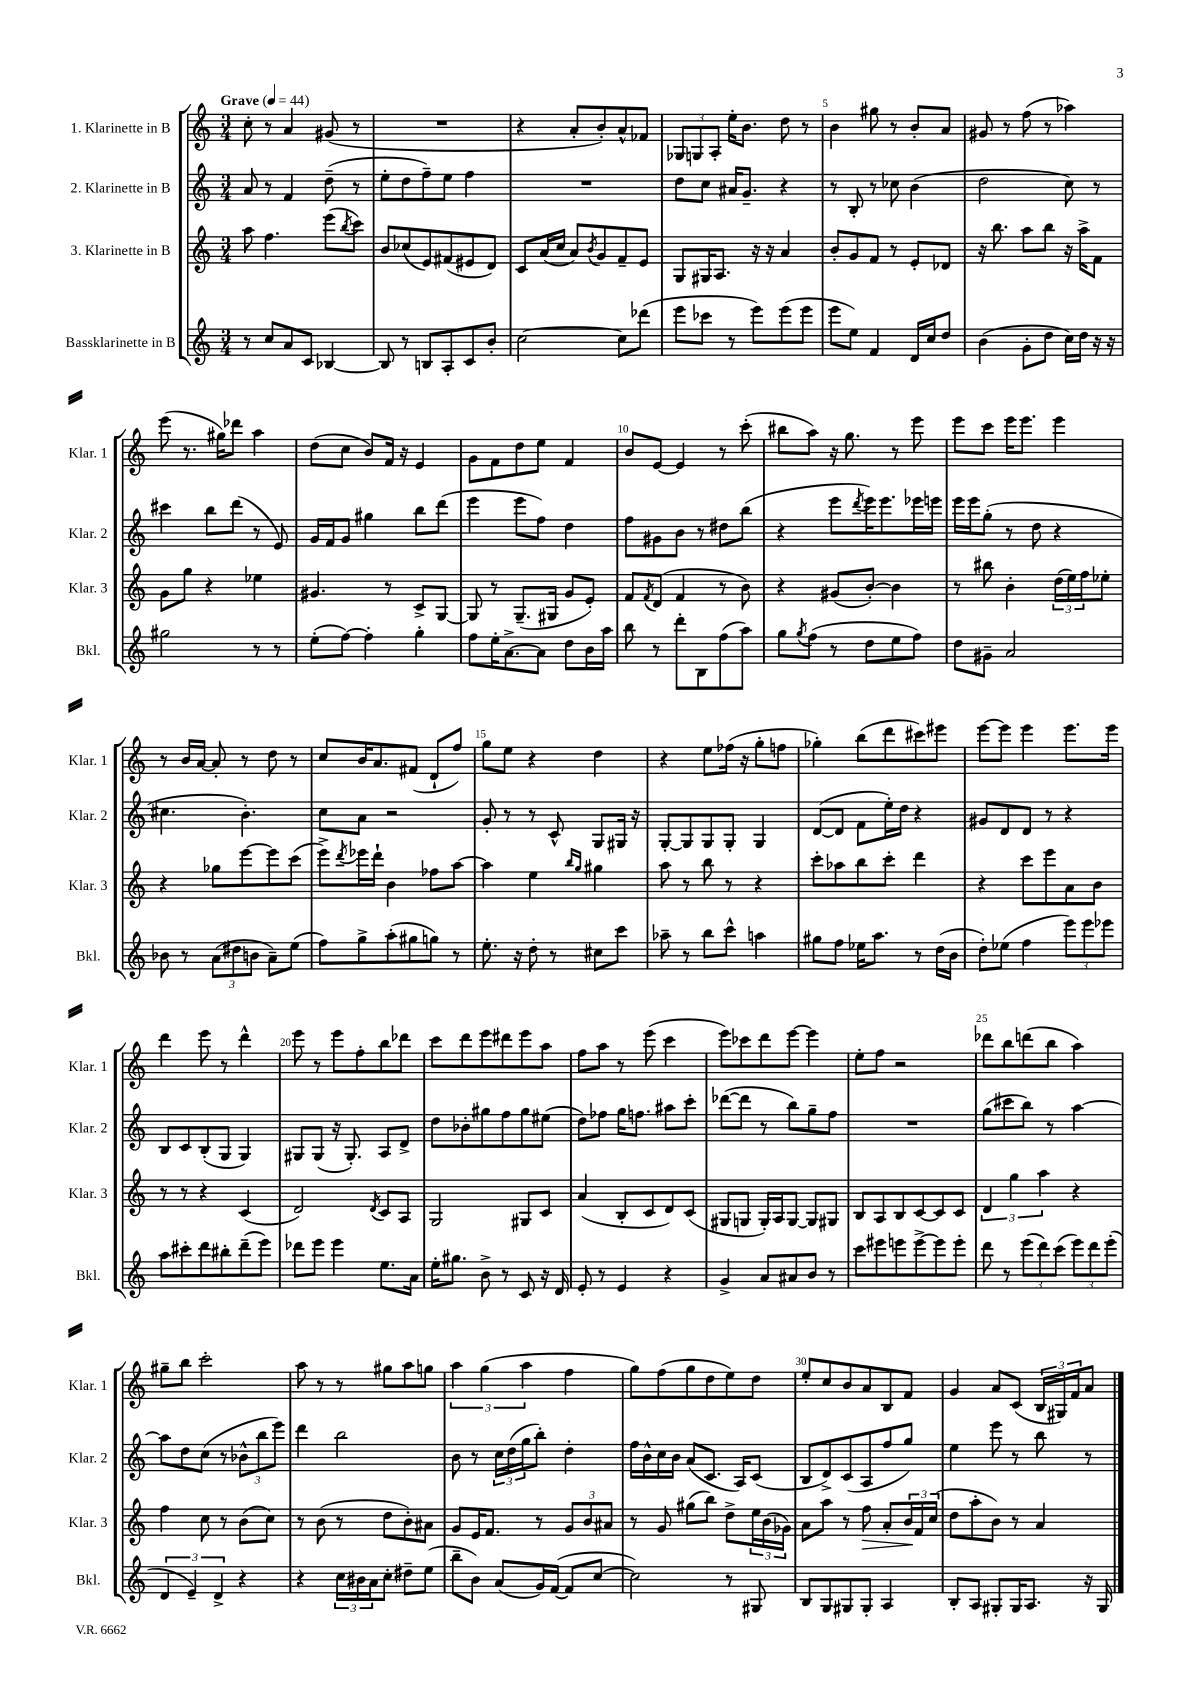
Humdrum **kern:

**kern	**kern	**dynam	**kern	**kern
*part4	*part3	*part3	*part2	*part1
*staff4	*staff3	*staff3	*staff2	*staff1
*I"Bassklarinette in B	*I"3. Klarinette in B	*	*I"2. Klarinette in B	*I"1. Klarinette in B
*I'Bkl.	*I'Klar. 3	*	*I'Klar. 2	*I'Klar. 1
*clefG2	*clefG2	*	*clefG2	*clefG2
*k[]	*k[]	*	*k[]	*k[]
*M3/4	*M3/4	*	*M3/4	*M3/4
*MM44	*MM44	*	*MM44	*MM44
=1	=1	=1	=1	=1
!	!	!	!	!LO:TX:a:B:t=Grave
8r	8aa\	.	8a/	8cc'\
8cc/L	4.ff\	.	8r	8r
8a/	.	.	4f/	4a/
8c/J	.	.	.	.
[4B-X/	(8eee\L	.	(8dd~\	(8g#X/
.	8qbb/	.	.	.
.	8ccc\J)	.	8r	8r
=2	=2	=2	=2	=2
8B-/]	8b/L	.	8ee'\L	2.r
8r	(8cc-X/	.	8dd\	.
8Bn/L	8e/)	.	8ff~\)	.
8A'/	(8f#X/	.	8ee\J	.
8c/	8e#X/	.	4ff\	.
8b'/J	8d/J)	.	.	.
=3	=3	=3	=3	=3
[2cc\	8c/L	.	2.r	4r
.	(16a/L	.	.	.
.	16cc/JJ	.	.	.
.	8a/L)	.	.	8a'/L
.	8qb/	.	.	.
.	8g/	.	.	8b'/)
8cc\L]	8f~/	.	.	8a^^/
(8ddd-X\J	8e/J	.	.	8f-X/J
=4	=4	=4	=4	=4
8eee\L	8G/L	.	8dd\L	12G-X/L
.	.	.	.	12Gn/
8ccc-X\J	16G#X/K	.	8cc\J	.
.	.	.	.	12A'/J
.	8.A/J	.	.	.
8r	.	.	16a#X/KL	16ee'\KL
.	.	.	8.g~/J	8.b\J
8eee\L)	16r	.	.	.
.	16r	.	.	.
(8eee\	4a/	.	4r	8dd\
8eee\J	.	.	.	8r
=5	=5	=5	=5	=5
8eee\L	8b'/L	.	8r	4b\
8ee\J)	8g/	.	8B'/	.
4f/	8f/J	.	8r	8gg#X\
.	8r	.	8cc-X\	8r
16d/LL	8e'/L	.	(4b\	8b'/L
16cc/J	.	.	.	.
8dd/J	8d-X/J	.	.	8a/J
=6	=6	=6	=6	=6
(4b\	16r	.	2dd\	8g#X/
.	8.bb\	.	.	.
.	.	.	.	8r
8g'\L	8aa\L	.	.	(8ff\
8dd\J	8bb\J	.	.	8r
16cc\LL)	16r	.	8cc\)	4aa-X\)
16dd\JJ	16aa^\KL	.	.	.
16r	8f\J	.	8r	.
16r	.	.	.	.
!!LO:LB:g=z
=7	=7	=7	=7	=7
2gg#X\	8g\L	.	4ccc#X\	(8eee\
.	8gg\J	.	.	8.r
.	4r	.	8bb\L	.
.	.	.	.	16gg#X\KL)
.	.	.	(8ddd\J	8ddd-X\J
8r	4ee-X\	.	8r	4aa\
8r	.	.	8e/)	.
=8	=8	=8	=8	=8
(8ee'\L	4.g#X/	.	16g/LL	(8dd\L
.	.	.	16f/J	.
[8ff\J)	.	.	8g/J	8cc\J
4ff'\]	.	.	4gg#X\	8b/L)
.	8r	.	.	16f/Jk
.	.	.	.	16r
4gg'\	8c^/L	.	8bb\L	4e/
.	[8G/J	.	(8ddd\J	.
=9	=9	=9	=9	=9
8ff\L	8G/]	.	4eee\	8g\L
16ee'\K	8r	.	.	8f\
[8.a^\	.	.	.	.
.	(8.G~/L	.	8eee\L	8dd\
8a\J]	.	.	8ff\J)	8ee\J
.	16G#X/Jk	.	.	.
8dd\L	8g/L	.	4dd\	4f/
16b\L	8e'/J)	.	.	.
16aa\JJ	.	.	.	.
=10	=10	=10	=10	=10
8bb\	8f/L	.	8ff\L	8b/L
.	8qf/	.	.	.
8r	(8d/J	.	8g#X\	[8e/J
8ddd'\L	4f/	.	8b\J	4e/]
8B\	.	.	8r	.
(8ff\	8r	.	8dd#X\L	8r
8aa\J)	8b\)	.	(8bb\J	(8ccc'\
=11	=11	=11	=11	=11
8gg\L	4r	.	4r	8bb#X\L
8qgg/	.	.	.	.
(8ff\J	.	.	.	8aa\J)
8r	(8g#X/L	.	8eee\L	16r
.	.	.	.	8.gg\
.	.	.	8qddd/	.
8dd\L	[8b'/J)	.	16eee\K)	.
.	.	.	8.eee\	.
8ee\	4b\]	.	.	8r
8ff\J)	.	.	16eee-X\L	8eee\
.	.	.	16eeen\JJ	.
=12	=12	=12	=12	=12
8dd\L	8r	.	16eee\LL	8eee\L
.	.	.	16eee\J	.
8g#X~\J	8bb#X\	.	(8gg'\J	8ccc\J
2a/	4b'\	.	8r	16eee\KL
.	.	.	.	8.eee\J
.	.	.	8dd\	.
.	(24dd\LL	.	4r	4eee\
.	24ee\)	.	.	.
.	24ff\J	.	.	.
.	8ee-X'\J	.	.	.
!!LO:LB:g=z
=13	=13	=13	=13	=13
8b-X\	4r	.	4.cc#X\	8r
8r	.	.	.	16b/LL
.	.	.	.	[16a/JJ
(12a\L	8gg-X\L	.	.	8a'/]
12dd#X\	.	.	.	.
.	[8eee\	.	4.b'\)	8r
12bn\J	.	.	.	.
8a~\L)	8eee\]	.	.	8dd\
(8ee\J	(8ccc\J	.	.	8r
=14	=14	=14	=14	=14
8ff\L)	8eee^\L)	.	8cc\L	8cc/L
.	8qddd/	.	.	.
8gg^\	16eee-X\L	.	8a\J	16b/K
.	16ddd`\JJ	.	.	8.a/
(8aa'\	4b\	.	2r	.
8gg#X\	.	.	.	(8f#X/J
8ggn\J)	8ff-X\L	.	.	8d`/L
8r	[8aa\J	.	.	8ff/J)
=15	=15	=15	=15	=15
8.ee'\	4aa\]	.	8g'/	8gg\L
.	.	.	8r	8ee\J
16r	.	.	.	.
8dd'\	4ee\	.	8r	4r
8r	.	.	8c^^/	.
.	16qqbb/LL	.	.	.
.	16qqgg/JJ	.	.	.
8cc#X\L	4gg#X\	.	8G/L	4dd\
8ccc\J	.	.	16G#X/Jk	.
.	.	.	16r	.
=16	=16	=16	=16	=16
8aa-X~\	8aa\	.	[8G'/L	4r
8r	8r	.	8G/]	.
8bb\L	8bb\	.	8G/	8ee\L
8ccc^^\J	8r	.	8G'/J	(16ff-X\Jk
.	.	.	.	16r
4aan\	4r	.	4G/	8gg'\L
.	.	.	.	8ffn\J
=17	=17	=17	=17	=17
8gg#X\L	8ccc'\L	.	([8d/L	4gg-X'\)
8ff\J	8aa-X\	.	8d/J]	.
16ee-X\KL	8bb\	.	8f\L	(8bb\L
8.aa\J	.	.	.	.
.	8ccc'\J	.	16ee'\L)	8ddd\
.	.	.	16dd\JJ	.
8r	4ddd\	.	4r	8ccc#X\)
(16dd\LL	.	.	.	8eee#X\J
16b\JJ	.	.	.	.
=18	=18	=18	=18	=18
8dd'\L)	4r	.	8g#X/L	[8eee\L
(8ee-X\J	.	.	8d/	8eee\J]
4ff\	8ccc\L	.	8d/J	4eee\
.	8eee\	.	8r	.
12eee\L)	8a\	.	4r	8.eee\L
12eee\	.	.	.	.
.	8b\J	.	.	.
12eee-X\J	.	.	.	.
.	.	.	.	16eee\Jk
!!LO:LB:g=z
=19	=19	=19	=19	=19
8aa\L	8r	.	8B/L	4ddd\
8ccc#X'\	8r	.	8c/	.
8ddd\	4r	.	(8B'/	8eee\
8bb#X'\	.	.	8G/J	8r
(8ddd~\	(4c/	.	4G/)	4ddd^^\
8eee\J)	.	.	.	.
=20	=20	=20	=20	=20
8ddd-X\L	2d/)	.	8G#X/L	8eee\
8eee\J	.	.	(8G#/J	8r
4eee\	.	.	16r	8eee\L
.	.	.	8.G#'/)	.
.	.	.	.	8ff'\
.	8qd/	.	.	.
8.ee\L	8c/L	.	8A/L	8bb\
.	8A/J	.	8d^/J	8ddd-X\J
16a\Jk	.	.	.	.
=21	=21	=21	=21	=21
16ee'\KL	2G/	.	8dd\L	8ccc\L
8.gg#X\J	.	.	.	.
.	.	.	8b-X'\	8ddd\
8b^\	.	.	8gg#X\	8eee\
8r	.	.	8ff\	8ddd#X\
8c/	8G#X/L	.	8gg#\	8eee\
16r	8c/J	.	(8ee#X\J	8aa\J
16d/	.	.	.	.
=22	=22	=22	=22	=22
8e'/	(4a/	.	8dd\L)	8ff\L
8r	.	.	8ff-X\J	8aa\J
4e/	8B'/L	.	16gg\KL	8r
.	.	.	8.ffn\J	.
.	8c/	.	.	(8eee\
4r	8d/)	.	8aa#X\L	4ccc\
.	(8c/J	.	8ccc'\J	.
=23	=23	=23	=23	=23
4g^/	8G#X/L	.	([8ddd-X\L	8eee\L)
.	8Gn/J	.	8ddd-\J]	8ccc-X\
8a/L	16G'/LL)	.	8r	8ddd\
.	16A/J	.	.	.
8a#X/	[8G/J	.	8bb\L)	[8eee\J
8b/J	8G/L]	.	8gg~\	4eee\]
8r	8G#X/J	.	8ff\J	.
=24	=24	=24	=24	=24
8ccc\L	8B/L	.	2.r	8ee'\L
8eee#X\	8A/	.	.	8ff\J
8eeen\	8B/	.	.	2r
[8eee^\	[8c/	.	.	.
8eee\]	8c/]	.	.	.
8eee'\J	8c/J	.	.	.
=25	=25	=25	=25	=25
8ddd\	6d/	.	(8gg\L	8ddd-X\L
8r	.	.	8ccc#X\	8bb\
.	6gg\	.	.	.
(12eee\L	.	.	8bb\J)	(8dddn\
12ddd\)	6aa\	.	.	.
.	.	.	8r	8bb\J
(12ccc\J	.	.	.	.
12eee\L)	4r	.	[4aa\	4aa\)
12ddd\	.	.	.	.
(12eee'\J	.	.	.	.
!!LO:LB:g=z
=26	=26	=26	=26	=26
6d/	4ff\	.	8aa\L]	8gg#X~\L
.	.	.	8dd\	8bb\J
6e~/)	.	.	.	.
.	8cc\	.	(8cc\J	2ccc'\
6d^/	.	.	.	.
.	8r	.	8r	.
4r	(8b\L	.	12b-X^^\L	.
.	.	.	12bb\	.
.	8cc\J)	.	.	.
.	.	.	12eee\J)	.
=27	=27	=27	=27	=27
4r	8r	.	4ddd\	8aa\
.	(8b\	.	.	8r
24cc\LL	8r	.	2bb\	8r
24b#X\	.	.	.	.
24a\J	.	.	.	.
8cc'\J	8dd\L	.	.	8gg#X\L
8dd#X~\L	8b'\)	.	.	8aa\
(8ee\J	8a#X\J	.	.	8ggn\J
=28	=28	=28	=28	=28
8bb~\L	8g/L	.	8b\	6aa\
8b\J)	16e/K	.	8r	.
.	.	.	.	(6gg\
.	8.f/J	.	.	.
(8a/L	.	.	24cc\LL	.
.	.	.	(24dd\	.
.	.	.	24gg\J	6aa\
16g/L)	8r	.	8bb'\J)	.
([16f/JJ	.	.	.	.
8f/L]	12g/L	.	4dd'\	4ff\
.	12b/	.	.	.
[8cc/J	.	.	.	.
.	12a#X/J	.	.	.
=29	=29	=29	=29	=29
2cc\])	8r	.	16ff\LL	8gg\L)
.	.	.	16b^^\	.
.	8g/	.	16cc\	(8ff\
.	.	.	16b\JJ	.
.	(8gg#X\L	.	(8a/L	8gg\
.	8bb\J)	.	8.c/J	8dd\
8r	8dd^\L	.	.	8ee\)
.	.	.	16A/KL)	.
8G#X/	24ee\L	.	(8c/J	8dd\J
.	(24b\	.	.	.
.	24g-X\JJ)	.	.	.
=30	=30	=30	=30	=30
8B/L	8a\L	.	8B/L	8ee'/L
8G/	8aa\J	.	8d^/)	8cc/
8G#X/	8r	.	(8c/	8b/
!	!	!LO:HP:b	!	!
8G#'/J	8ff\	>	8A/	8a/
4A/	8a'/L	.	8ff/	8B/
.	24b/L	.	8gg/J)	8f/J
.	24f/	]	.	.
.	(24cc/JJ	.	.	.
=31	=31	=31	=31	=31
8B'/L	8dd\L	.	4ee\	4g/
8A/J	8aa'\	.	.	.
8G#X'/L	8b\J)	.	8eee\	8a/L
16G#/K	8r	.	8r	(8c/J
8.A/J	.	.	.	.
.	4a/	.	8bb\	24B/LL
.	.	.	.	24G#X/)
.	.	.	.	24f/J
16r	.	.	8r	8a/J
16G#/	.	.	.	.
==	==	==	==	==
*-	*-	*-	*-	*-
